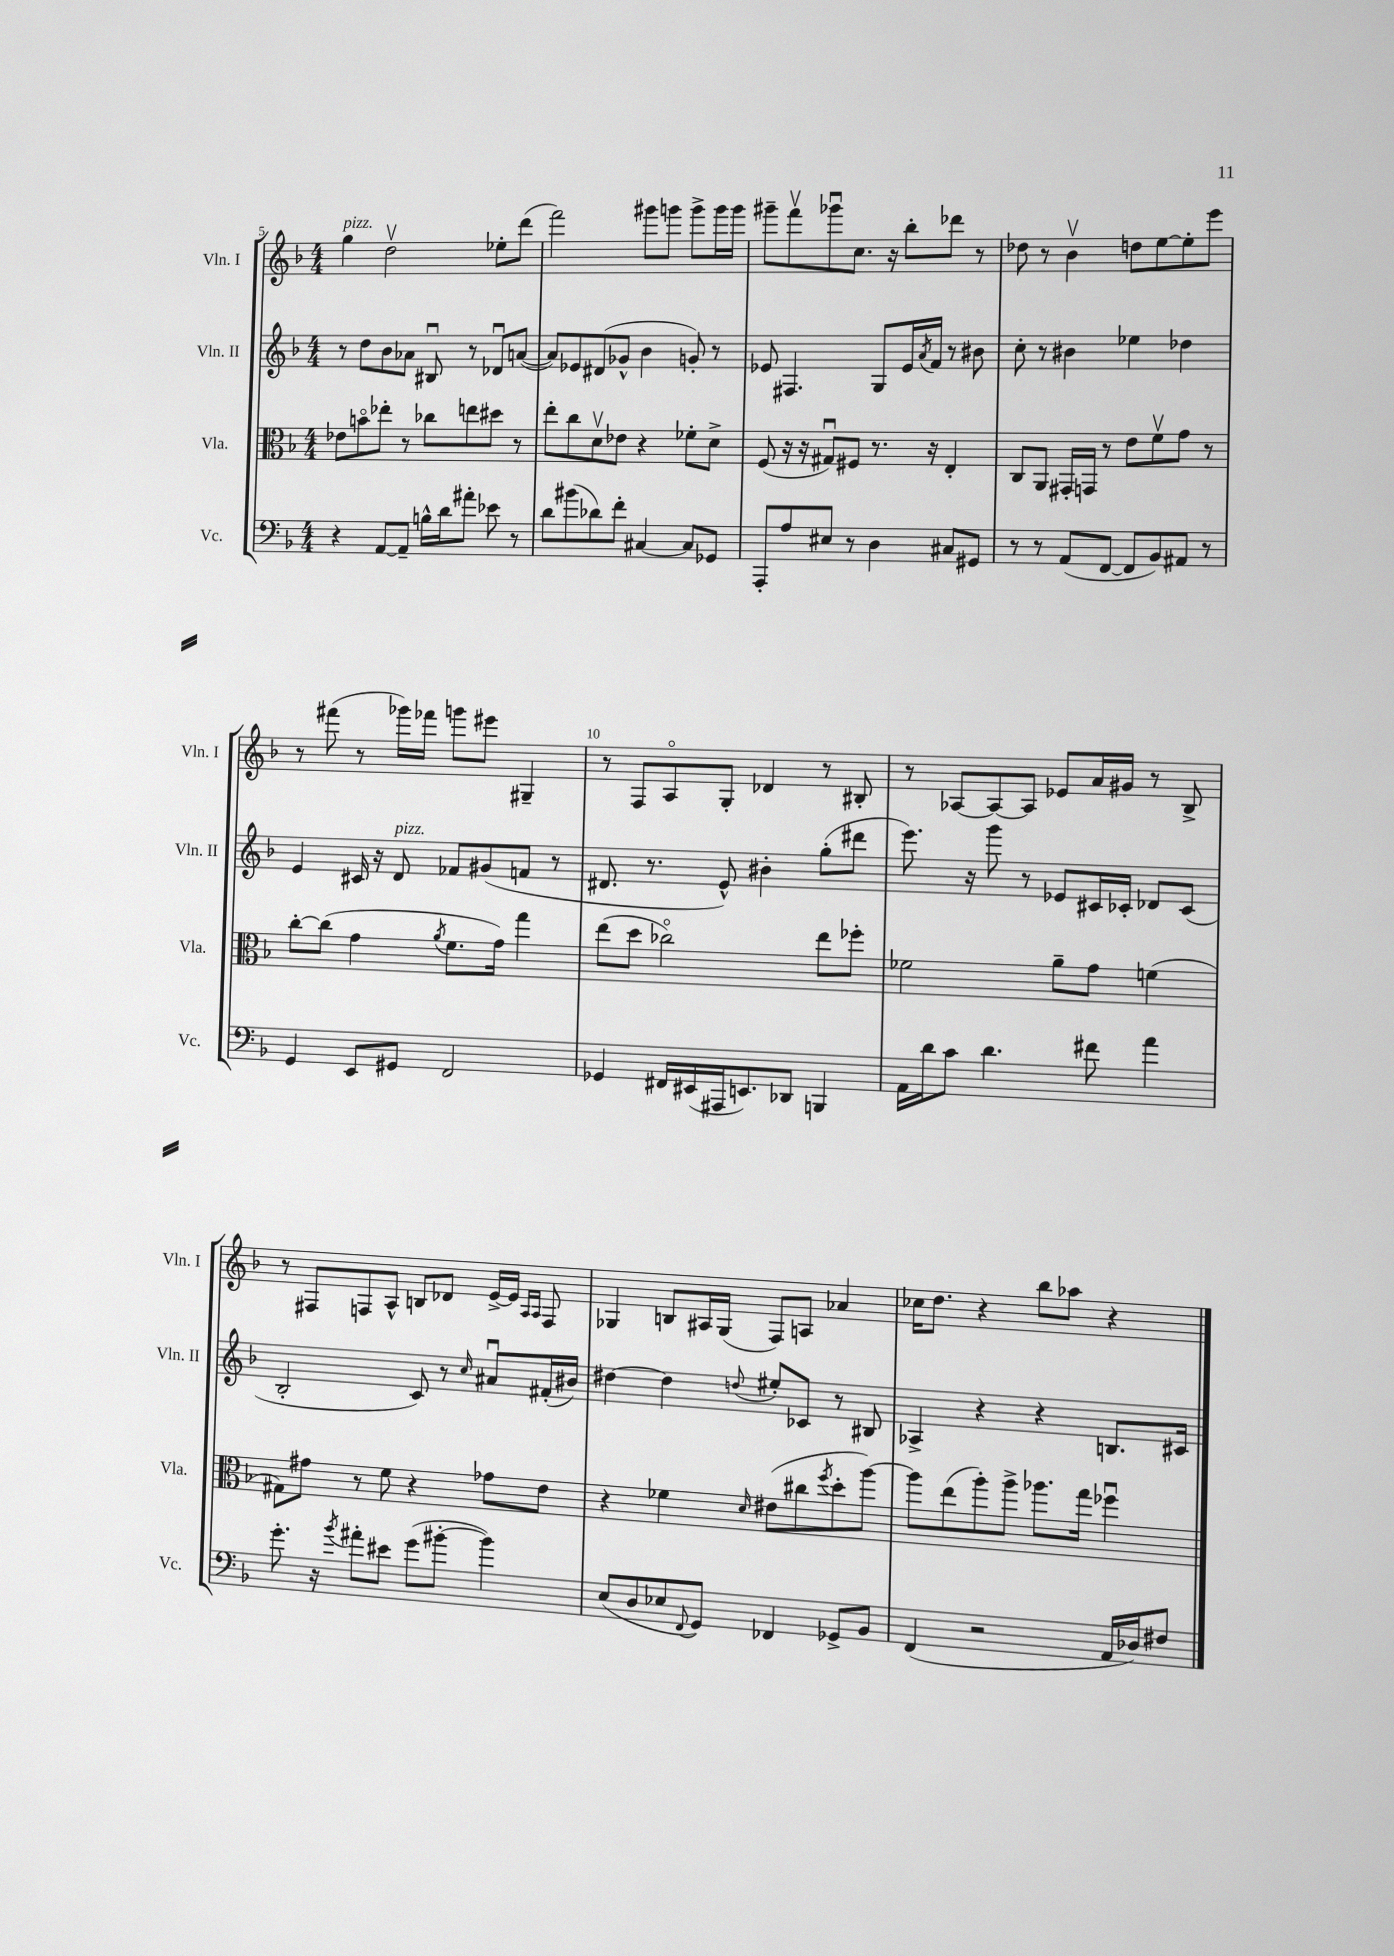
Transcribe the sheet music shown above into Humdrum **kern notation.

**kern	**kern	**kern	**kern
*part4	*part3	*part2	*part1
*staff4	*staff3	*staff2	*staff1
*I"Vc.	*I"Vla.	*I"Vln. II	*I"Vln. I
*I'Vc.	*I'Vla.	*I'Vln. II	*I'Vln. I
*clefF4	*clefC3	*clefG2	*clefG2
*k[b-]	*k[b-]	*k[b-]	*k[b-]
*M4/4	*M4/4	*M4/4	*M4/4
=5	=5	=5	=5
!	!	!	!LO:TX:a:i:t=pizz.
4r	8e-X\L	8r	4gg\
.	8bn\	8dd\L	.
[8AA/L	8ee-X'\J	8b-\	2ddv\
8AA~/J]	8r	8a-X\J	.
16Bn^^\LL	8cc-X\L	8B#Xu/	.
16d\J	.	.	.
8a#X'\J	8een\	8r	.
8e-X\	8dd#X\J	8d-Xu/L	8ee-X'\L
8r	8r	([8an/J	(8ddd\J
=6	=6	=6	=6
8d\L	8ee'\L	8a/L])	2fff\)
(8b#X\	8cc\	8e-X/	.
8d-X\)	8dv\	(8d#X/	.
8f'\J	8e-X\J	8g-X^^/J	.
[4C#X/	4r	4b-\	8ggg#X\L
.	.	.	8gggn\J
8C#/L]	8f-X'\L	8gn'/)	8ggg^\L
8GG-X/J	8d^\J	8r	16ggg\L
.	.	.	16ggg\JJ
=7	=7	=7	=7
8AAA'/L	(8F/	8e-X/	8ggg#X~\L
8A/	16r	4.F#X/	8fffv\
.	16r	.	.
8E#X/J	8G#Xu/L)	.	8ggg-Xu\
8r	8F#X/J	.	8.cc\J
4D\	8.r	8G/L	.
.	.	.	16r
.	.	16e-/L	8bb-'\L
.	.	8qa/	.
.	16r	16f/JJ	.
8C#X/L	4E'/	8r	8ddd-X\J
8GG#X/J	.	8b#X\	8r
=8	=8	=8	=8
8r	8C/L	8cc'\	8dd-X\
8r	8AA/J	8r	8r
(8AA/L	16GG#X'/LL	4b#X\	4b-v\
.	16GGn/JJ	.	.
[8FF/J	8r	.	.
8FF/L]	8e\L	4ee-X\	8ddn\L
8BB-/)	8fv\	.	[8ee\
8AA#X/J	8g\J	4dd-X\	8ee'\]
8r	8r	.	8eee\J
!!LO:LB:g=z
=9	=9	=9	=9
4GG/	[8cc'\L	4e/	8r
.	(8cc\J]	.	(8fff#X\
8EE/L	4g\	16c#X/	8r
.	.	16r	.
!	!	!LO:TX:a:i:t=pizz.	!
8GG#X/J	.	8d/	16ggg-X\LL)
.	.	.	16fff-X\JJ
.	8qa/	.	.
2FF/	8.f\L	8f-X/L	8gggn\L
.	.	(8g#X/	8eee#X\J
.	16g\Jk)	.	.
.	4gg\	8fn/J	4G#X~/
.	.	8r	.
=10	=10	=10	=10
4GG-X/	(8ee\L	8.d#X/	8r
.	8dd\J	.	8F/L
.	.	8.r	.
16FF#X/LL	2cc-X\)	.	8A/
(16EE#X/	.	.	.
16AAA#X/J	.	8e^^/)	8G'/J
8.EEn/)	.	.	.
.	.	4b#X'\	4d-X/
8DD-X/J	.	.	.
4BBBn/	8ee\L	(8gg'\L	8r
.	8ff-X'\J	8ddd#X\J	8B#X'/
=11	=11	=11	=11
16AA\LL	2f-X\	8.eee\)	8r
16d\J	.	.	.
8c\J	.	.	[8A-X/L
.	.	16r	.
4.d\	.	8ggg\	8A-/_
.	.	8r	8A-/J]
.	8a~\L	8e-X/L	8e-X/L
8f#X\	8g\J	16c#X/L	16a/L
.	.	16c-X'/JJ	16g#X/JJ
4a\	(4fn\	8d-X/L	8r
.	.	(8c-/J	8B-^/
!!LO:LB:g=z
=12	=12	=12	=12
8.g'\	8G#X\L)	2B-'/	8r
.	8g#X\J	.	8F#X/L
16r	.	.	.
8qb-/	.	.	.
8a#X'\L	8r	.	8Fn/
8e#X\J	8f\	.	8A^^/J
(8g\L	4r	8c/)	8Bn/L
[8b#X'\J	.	8r	8d-X/J
.	.	16qqcc/	.
4b#\])	8g-X\L	8a#Xu/L	[16e^/LL
.	.	.	16e/JJ]
.	.	.	16qqA/LL
.	.	.	16qqA/JJ
.	8e\J	(16f#X'/L	8F/
.	.	16b#X/JJ)	.
=13	=13	=13	=13
(8E/L	4r	[4dd#X\	4G-X/
8D/	.	.	.
8E-X/	4f-X\	4dd#\]	8Bn/L
8qqFF/	.	.	.
8GG/J)	.	.	16A#X/L
.	.	.	(16G-/JJ
.	16qqd/	8qqddn/	.
4FF-X/	(8e#X\L	8ee#X'/L	8F/L)
.	8cc#X\	8c-X/J	8An/J
.	8qff/	.	.
8GG-X^/L	8dd'\	8r	4a-X/
8BB-/J	[8aa\J)	8B#X/	.
=14	=14	=14	=14
(4FF/	8aa\L]	4A-X^/	16cc-X\KL
.	.	.	8.dd\J
.	(8ee\	.	.
2r	8aa'\)	4r	4r
.	8aa^\J	.	.
.	8.aa-X\L	4r	8bb-\L
.	.	.	8aa-X\J
.	16gg\Jk	.	.
16AA/LL	4ff-Xu\	8.Bn/L	4r
16D-X/J)	.	.	.
8F#X/J	.	.	.
.	.	16c#X/Jk	.
==	==	==	==
*-	*-	*-	*-
